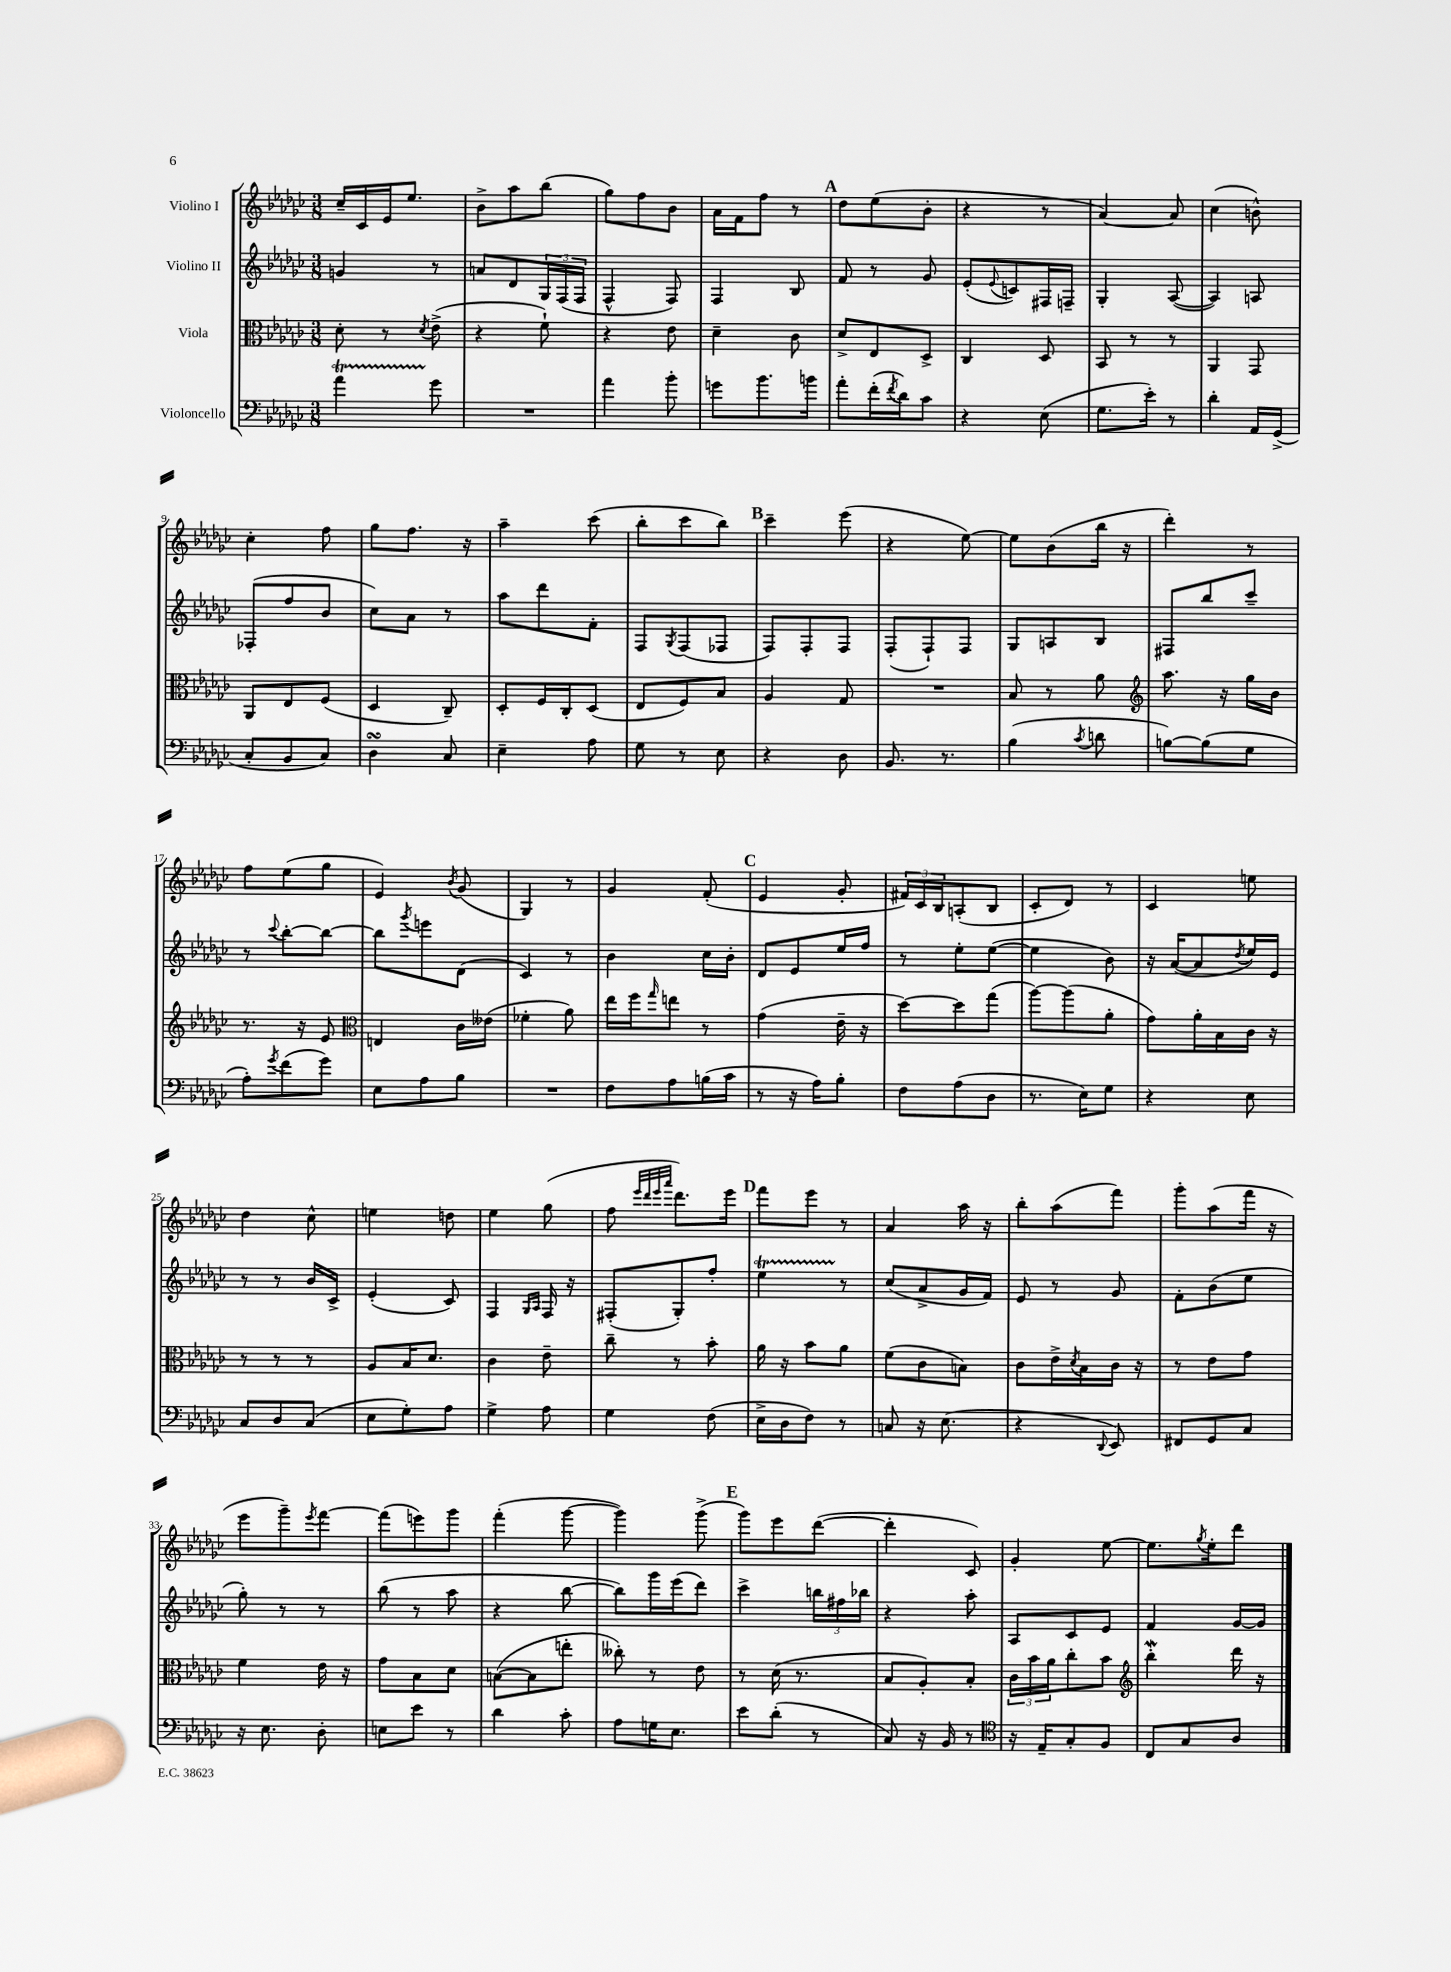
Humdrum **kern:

**kern	**kern	**kern	**kern
*staff4	*staff3	*staff2	*staff1
*clefF4	*clefC3	*clefG2	*clefG2
*k[b-e-a-d-g-c-]	*k[b-e-a-d-g-c-]	*k[b-e-a-d-g-c-]	*k[b-e-a-d-g-c-]
*M3/8	*M3/8	*M3/8	*M3/8
4a-	8d-'	4g	16cc-~
.	.	.	16c-
.	8r	.	16e-
.	.	.	8.ee-
.	8qd-	.	.
8g-	(8e-^	8r	.
=	=	=	=
4.r	4r	8a	8b-^
.	.	8d-	8aa-
.	8f`)	24G-	(8bb-
.	.	(24F	.
.	.	24F	.
=	=	=	=
4a-	4r	4F^^	8gg-)
.	.	.	8ff
8b-'	8e-	8F)	8b-
=	=	=	=
8g	4d-~	4F	16a-
.	.	.	16f
8.b-	.	.	8ff
.	8c-	8B-	8r
16b	.	.	.
=	=	=	=
8a-'	8d-^	8f	8dd-
(16f'	8E-	8r	(8ee-
8qf	.	.	.
16d-)	.	.	.
8c-	8D-^	8g-	8b-'
=	=	=	=
4r	4C-	(8e-'	4r
.	.	8qqe-	.
.	.	8c)	.
(8E-	8D-	16F#	8r
.	.	16F~	.
=	=	=	=
8.G-	8BB-	4G-'	[4a-)
.	8r	.	.
16e-')	.	.	.
8r	8r	([8A-	8a-]
=	=	=	=
4d-'	4AA-	4A-])	(4cc-
16AA-	8GG-	8A	8b^^)
(16GG-^	.	.	.
=	=	=	=
8C-'	8AA-	(8F-'	4cc-'
8BB-	8E-	8ff	.
8C-)	(8F	8b-	8ff
=	=	=	=
4D-	4D-	8cc-)	8gg-
.	.	8a-	8.ff
8C-	8C-~)	8r	.
.	.	.	16r
=	=	=	=
4E-~	8D-'	8aa-	4aa-~
.	16F	8ddd-	.
.	16C-'	.	.
8A-	(8D-	8f'	(8ccc-
=	=	=	=
8G-	8E-	8F	8bb-'
.	.	8qG-	.
8r	8F)	(8F	8ccc-
8E-	8B-	8F-	8bb-)
=	=	=	=
4r	4A-	8F)	4ccc-~
.	.	8F'	.
8D-	8G-	8F	(8eee-
=	=	=	=
8.BB-	4.r	(8F'	4r
.	.	8F`)	.
8.r	.	.	.
.	.	8F	[8ee-)
=	=	=	=
(4B-	8B-	8G-	8ee-]
.	8r	8A	(8b-
8qc-	.	.	.
8d	8a-	8B-	16bb-
.	.	.	16r
=	=	=	=
*	*clefG2	*	*
[8B)	8.aa-	8F#	4ddd-')
(8B]	.	8bb-	.
.	16r	.	.
8G-	16gg-	8ccc-~	8r
.	16b-	.	.
=	=	=	=
8A-')	8.r	8r	8ff
8qg-	.	8qqccc-	.
(8f	.	[8bb-'	(8ee-
.	16r	.	.
8g-)	8e-	8bb-_	8gg-
=	=	=	=
*	*clefC3	*	*
8E-	4E	8bb-]	4e-)
.	.	8qggg-	.
8A-	.	8eee	.
.	.	.	8qb-
8B-	16c-	(8d-	(8g-
.	(16e--	.	.
=	=	=	=
4.r	4f-'	4c-)	4G-)
.	8a-)	8r	8r
=	=	=	=
8F	16ee-	4b-	4g-
.	16ff	.	.
.	16qqgg-	.	.
8A-	8ee	.	.
(16B	8r	16cc-	(8f'
16c-	.	16b-'	.
=	=	=	=
8r	(4g-	8d-	4e-
16r	.	8e-	.
16A-)	.	.	.
8B-'	16e-~	16ee-	8g-'
.	16r	16ff	.
=	=	=	=
8F	[8dd-)	8r	24f#)
.	.	.	24c-
.	.	.	24B-
(8A-	8dd-]	8ee-'	(8A'
8D-	(8gg-	([8ee-	8B-
=	=	=	=
8.r	[8aa-)	4ee-]	8c-'
.	(8aa-]	.	8d-)
16E-)	.	.	.
8G-	8a-'	8b-)	8r
=	=	=	=
4r	8g-)	16r	4c-
.	.	([16a-	.
.	16a-'	8a-]	.
.	16B-	.	.
.	.	8qdd-	.
8E-	16c-	16ee-)	8ee
.	16r	16e-	.
=	=	=	=
8C-	8r	8r	4dd-
8D-	8r	8r	.
(8C-	8r	16b-	8cc-^^
.	.	16c-^	.
=	=	=	=
8E-	8A-	(4e-'	4ee
8G-')	16B-	.	.
.	8.d-	.	.
8A-	.	8c-)	8dd
=	=	=	=
4G-^	4c-	4F	4ee-
.	.	16qqG-	.
.	.	16qqA-	.
8A-	8e-~	16F	(8gg-
.	.	16r	.
=	=	=	=
4G-	8cc-~	(8F#'	8ff
.	.	.	32qqeee-
.	.	.	32qqddd-
.	.	.	32qqeee-
.	.	.	32qqaaa-
.	8r	8G-')	8.ddd-)
(8F	8b-'	8ff'	.
.	.	.	16eee-
=	=	=	=
16E-^	16a-	4ee-	8fff
16D-	16r	.	.
8F)	8b-	.	8eee-
8r	8a-	8r	8r
=	=	=	=
8C	(8f	(8cc-	4a-
16r	8c-	8a-^	.
(8.E-	.	.	.
.	8B)	16g-	16aa-
.	.	16f)	16r
=	=	=	=
4r	8c-	8e-	8bb-'
.	16e-^	8r	(8aa-
.	8qd-	.	.
.	16B-	.	.
8qqDD-	.	.	.
8EE-)	16c-	8g-	8fff)
.	16r	.	.
=	=	=	=
8FF#	8r	8f'	8ggg-'
8GG-	8e-	(8b-	(8aa-
8C-	8g-	8ee-	16fff
.	.	.	16r
=	=	=	=
16r	4f	8gg-')	8eee-
8.E-	.	.	.
.	.	8r	8ggg-~)
.	.	.	8qeee-
8D-'	16e-	8r	[8fff
.	16r	.	.
=	=	=	=
8E	8g-	(8bb-	(8fff]
8e-	8B-	8r	8eee)
8r	8d-	8aa-	8ggg-
=	=	=	=
4d-	([8B	4r	(4fff'
.	8B]	.	.
8c-'	8ee'	[8bb-	[8ggg-
=	=	=	=
8A-	8cc--')	8bb-])	4ggg-])
16G	8r	16ggg-	.
8.E-	.	(16eee-	.
.	8e-	8ddd-)	(8ggg-^
=	=	=	=
8e-	8r	4ccc-^	8ggg-)
(8d-'	(16d-	.	8eee-
.	8.r	.	.
8r	.	24bb	([8ddd-
.	.	24ff#	.
.	.	24bb-	.
=	=	=	=
8C-)	8B-	4r	4ddd-']
16r	8A-')	.	.
16BB-	.	.	.
8r	8B-'	8aa-'	8c-)
=	=	=	=
*clefC4	*	*	*
16r	24c-	8A-	4g-'
.	24b-	.	.
16E-~	.	.	.
.	24a-	.	.
8G-'	8cc-'	8c-	.
8F	8b-	8e-	[8ee-
=	=	=	=
*	*clefG2	*	*
8C-	4bb-'	4f	8.ee-]
8G-	.	.	.
.	.	.	8qgg-
.	.	.	16ee-'
8A-	16ddd-	[16g-	8ddd-
.	16r	16g-]	.
==	==	==	==
*-	*-	*-	*-
